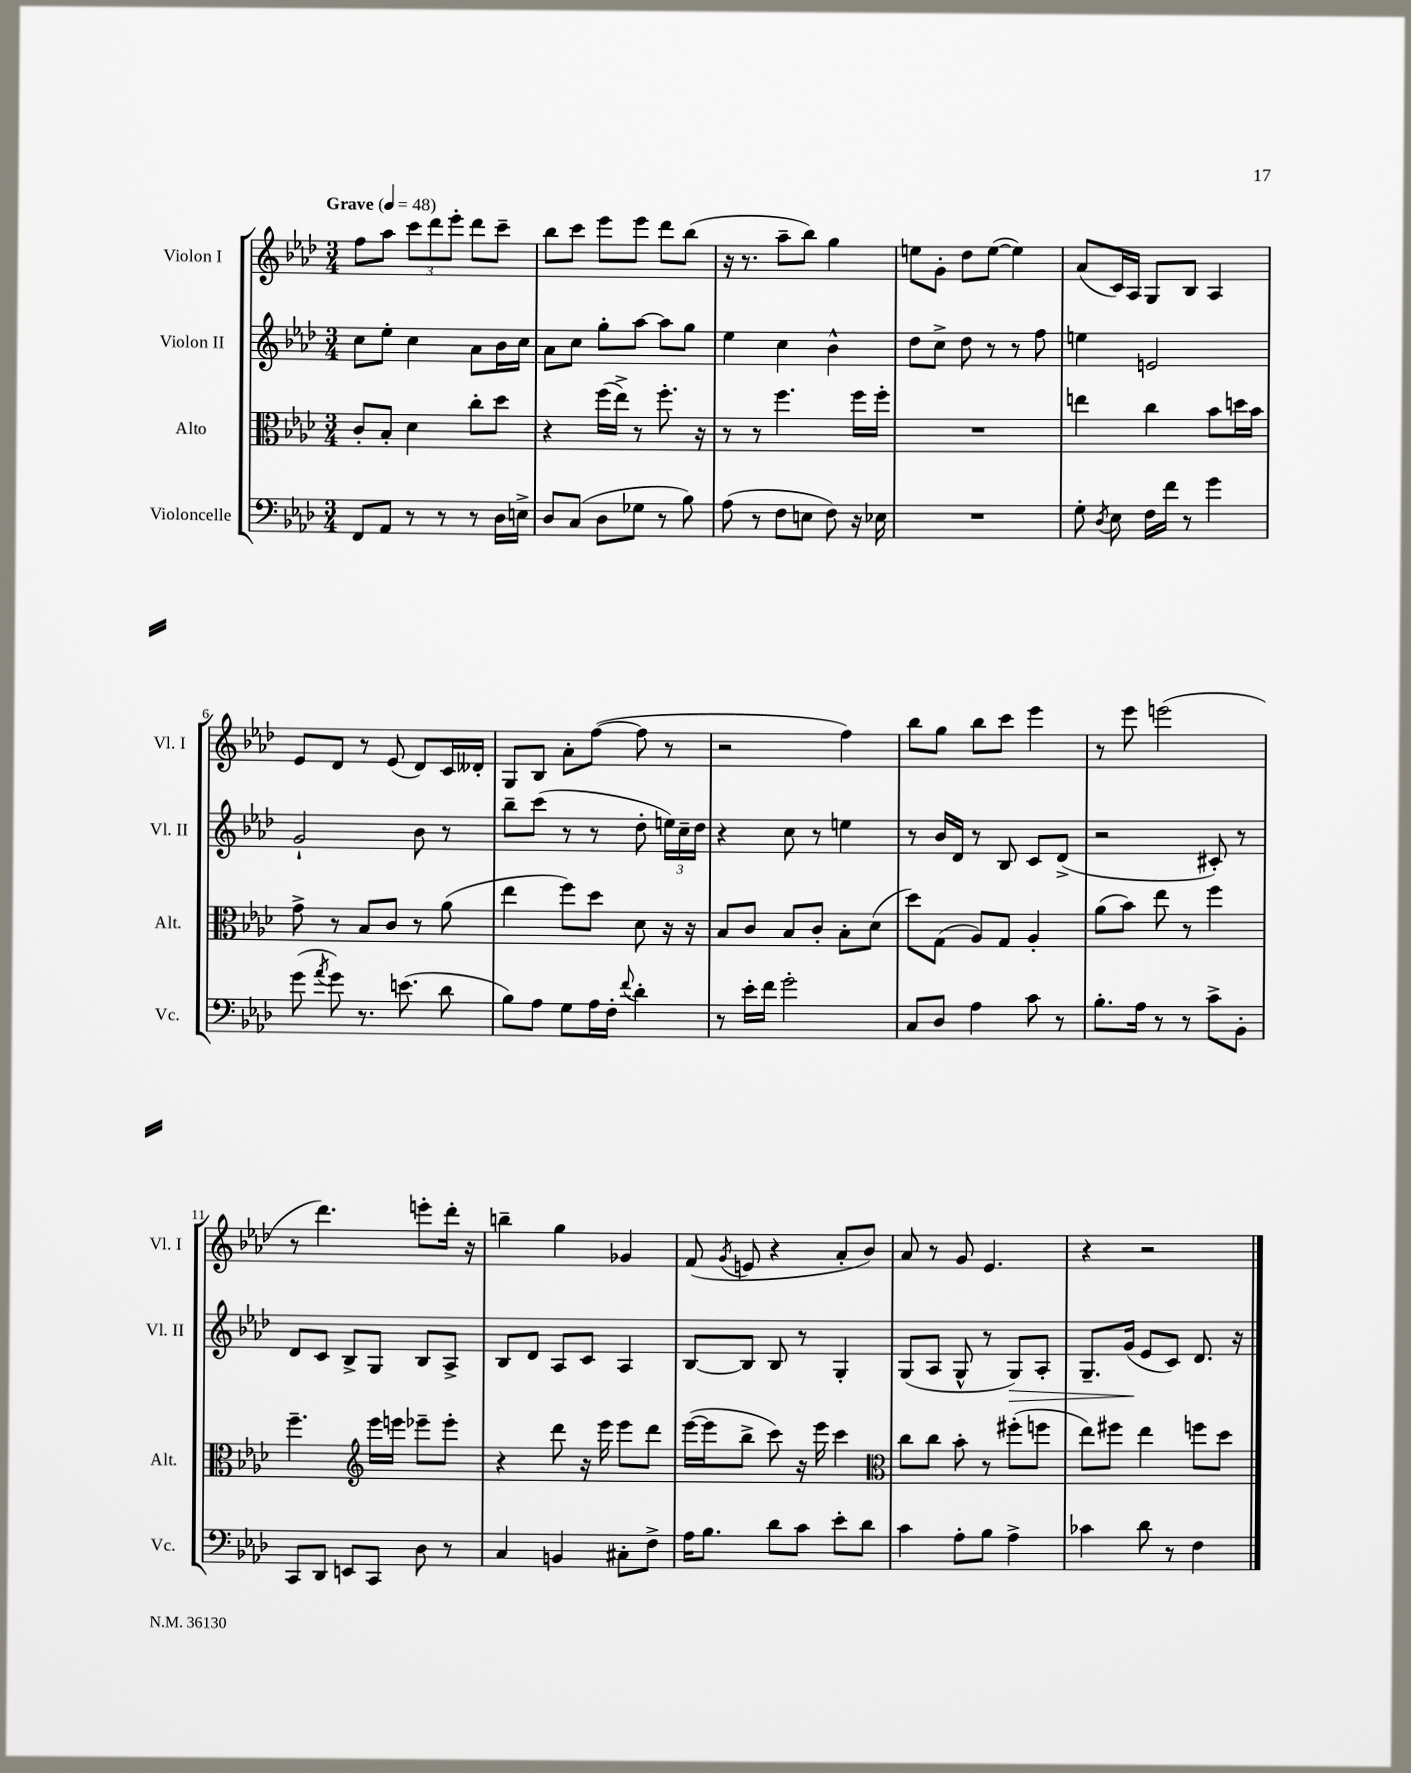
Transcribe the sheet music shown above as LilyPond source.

<<
\new StaffGroup <<
\new Staff = "s0" \with { instrumentName = "Violon I" shortInstrumentName = "Vl. I" } {
    \clef treble \key aes \major \numericTimeSignature \time 3/4 \tempo "Grave" 4 = 48
    \autoBeamOff f''8[ aes''8] \tuplet 3/2 { c'''8[ des'''8 ees'''8]-. } des'''8[ c'''8]-- |
    bes''8[ c'''8] ees'''8[ ees'''8] des'''8[ bes''8]( |
    r16 r8. aes''8[-- bes''8]) g''4 |
    e''8[ g'8]-. des''8[ e''8]~( e''4) |
    aes'8[( c'16) aes16] g8[ bes8] aes4 |
    ees'8[ des'8] r8 ees'8( des'8[) c'16 deses'16]-. |
    g8[ bes8] aes'8[-. f''8]~( f''8 r8 |
    r2 f''4) |
    bes''8[ g''8] bes''8[ c'''8] ees'''4 |
    r8 ees'''8 e'''2( |
    r8 des'''4.) e'''8[-. des'''16]-. r16 |
    b''4-- g''4 ges'4 |
    f'8( \acciaccatura { g'8 } e'8 r4 aes'8[-. bes'8]) |
    aes'8 r8 g'8 ees'4. |
    r4 r2 \bar "|." |
}
\new Staff = "s1" \with { instrumentName = "Violon II" shortInstrumentName = "Vl. II" } {
    \clef treble \key aes \major \numericTimeSignature \time 3/4
    \autoBeamOff c''8[ ees''8]-. c''4 aes'8[ bes'16 c''16] |
    aes'8[ c''8] g''8[-. aes''8]~ aes''8[ g''8] |
    ees''4 c''4 bes'4-^ |
    des''8[ c''8]-> des''8 r8 r8 f''8 |
    e''4 e'2 |
    g'2-! bes'8 r8 |
    bes''8[-- c'''8]( r8 r8 des''8-. \tuplet 3/2 { e''16[) c''16-- des''16] } |
    r4 c''8 r8 e''4 |
    r8 bes'16[ des'16] r8 bes8 c'8[ des'8]->( |
    r2 cis'8-.) r8 |
    des'8[ c'8] bes8[-> g8] bes8[ aes8]-> |
    bes8[ des'8] aes8[ c'8] aes4 |
    bes8[~ bes8] bes8 r8 g4-. |
    g8[( aes8] g8-^ r8 g8[\>) aes8]-. |
    g8.[-- g'16]\!( ees'8[ c'8]) des'8. r16 \bar "|." |
}
\new Staff = "s2" \with { instrumentName = "Alto" shortInstrumentName = "Alt." } {
    \clef alto \key aes \major \numericTimeSignature \time 3/4
    \autoBeamOff c'8[-. bes8]-. des'4 c''8[-. des''8] |
    r4 f''16[( ees''16]->) r8 f''8.-. r16 |
    r8 r8 f''4. f''16[ f''16]-. |
    R2. |
    e''4 c''4 bes'8[ d''16 bes'16] |
    g'8-> r8 bes8[ c'8] r8 aes'8( |
    ees''4 f''8[) des''8] des'8 r16 r16 |
    bes8[ c'8] bes8[ c'8]-. bes8[-. des'8]( |
    des''8[) g8]( aes8[) g8] aes4-. |
    aes'8[( bes'8]) ees''8 r8 f''4 |
    f''4.-- \clef treble ees'''16[ e'''16] ees'''8[-- ees'''8]-. |
    r4 des'''8 r16 ees'''16 ees'''8[ des'''8] |
    ees'''16[~( ees'''16 bes''8]-> c'''8) r16 ees'''16 c'''4 |
    \clef alto c''8[ c''8] bes'8-. r8 fis''8[-.( f''8] |
    ees''8[) fis''8] ees''4 f''8[ des''8] \bar "|." |
}
\new Staff = "s3" \with { instrumentName = "Violoncelle" shortInstrumentName = "Vc." } {
    \clef bass \key aes \major \numericTimeSignature \time 3/4
    \autoBeamOff f,8[ aes,8] r8 r8 r8 des16[ e16]-> |
    des8[ c8]( des8[ ges8] r8 bes8) |
    aes8( r8 f8[ e8] f8) r16 ees16 |
    R2. |
    g8-. \acciaccatura { des8 } ees8 f16[ f'16] r8 g'4 |
    g'8( \acciaccatura { aes'8 } g'8) r8. e'8.( des'8 |
    bes8[) aes8] g8[ aes16 f16]-. \appoggiatura { f'8 } des'4-. |
    r8 ees'16[-. f'16] g'2-. |
    c8[ des8] aes4 c'8 r8 |
    bes8.[-. aes16] r8 r8 c'8[-> bes,8]-. |
    c,8[ des,8] e,8[ c,8] des8 r8 |
    c4 b,4 cis8[-. f8]-> |
    aes16[ bes8.] des'8[ c'8] ees'8[-. des'8] |
    c'4 aes8[-. bes8] aes4-> |
    ces'4 des'8 r8 f4 \bar "|." |
}
>>
>>
